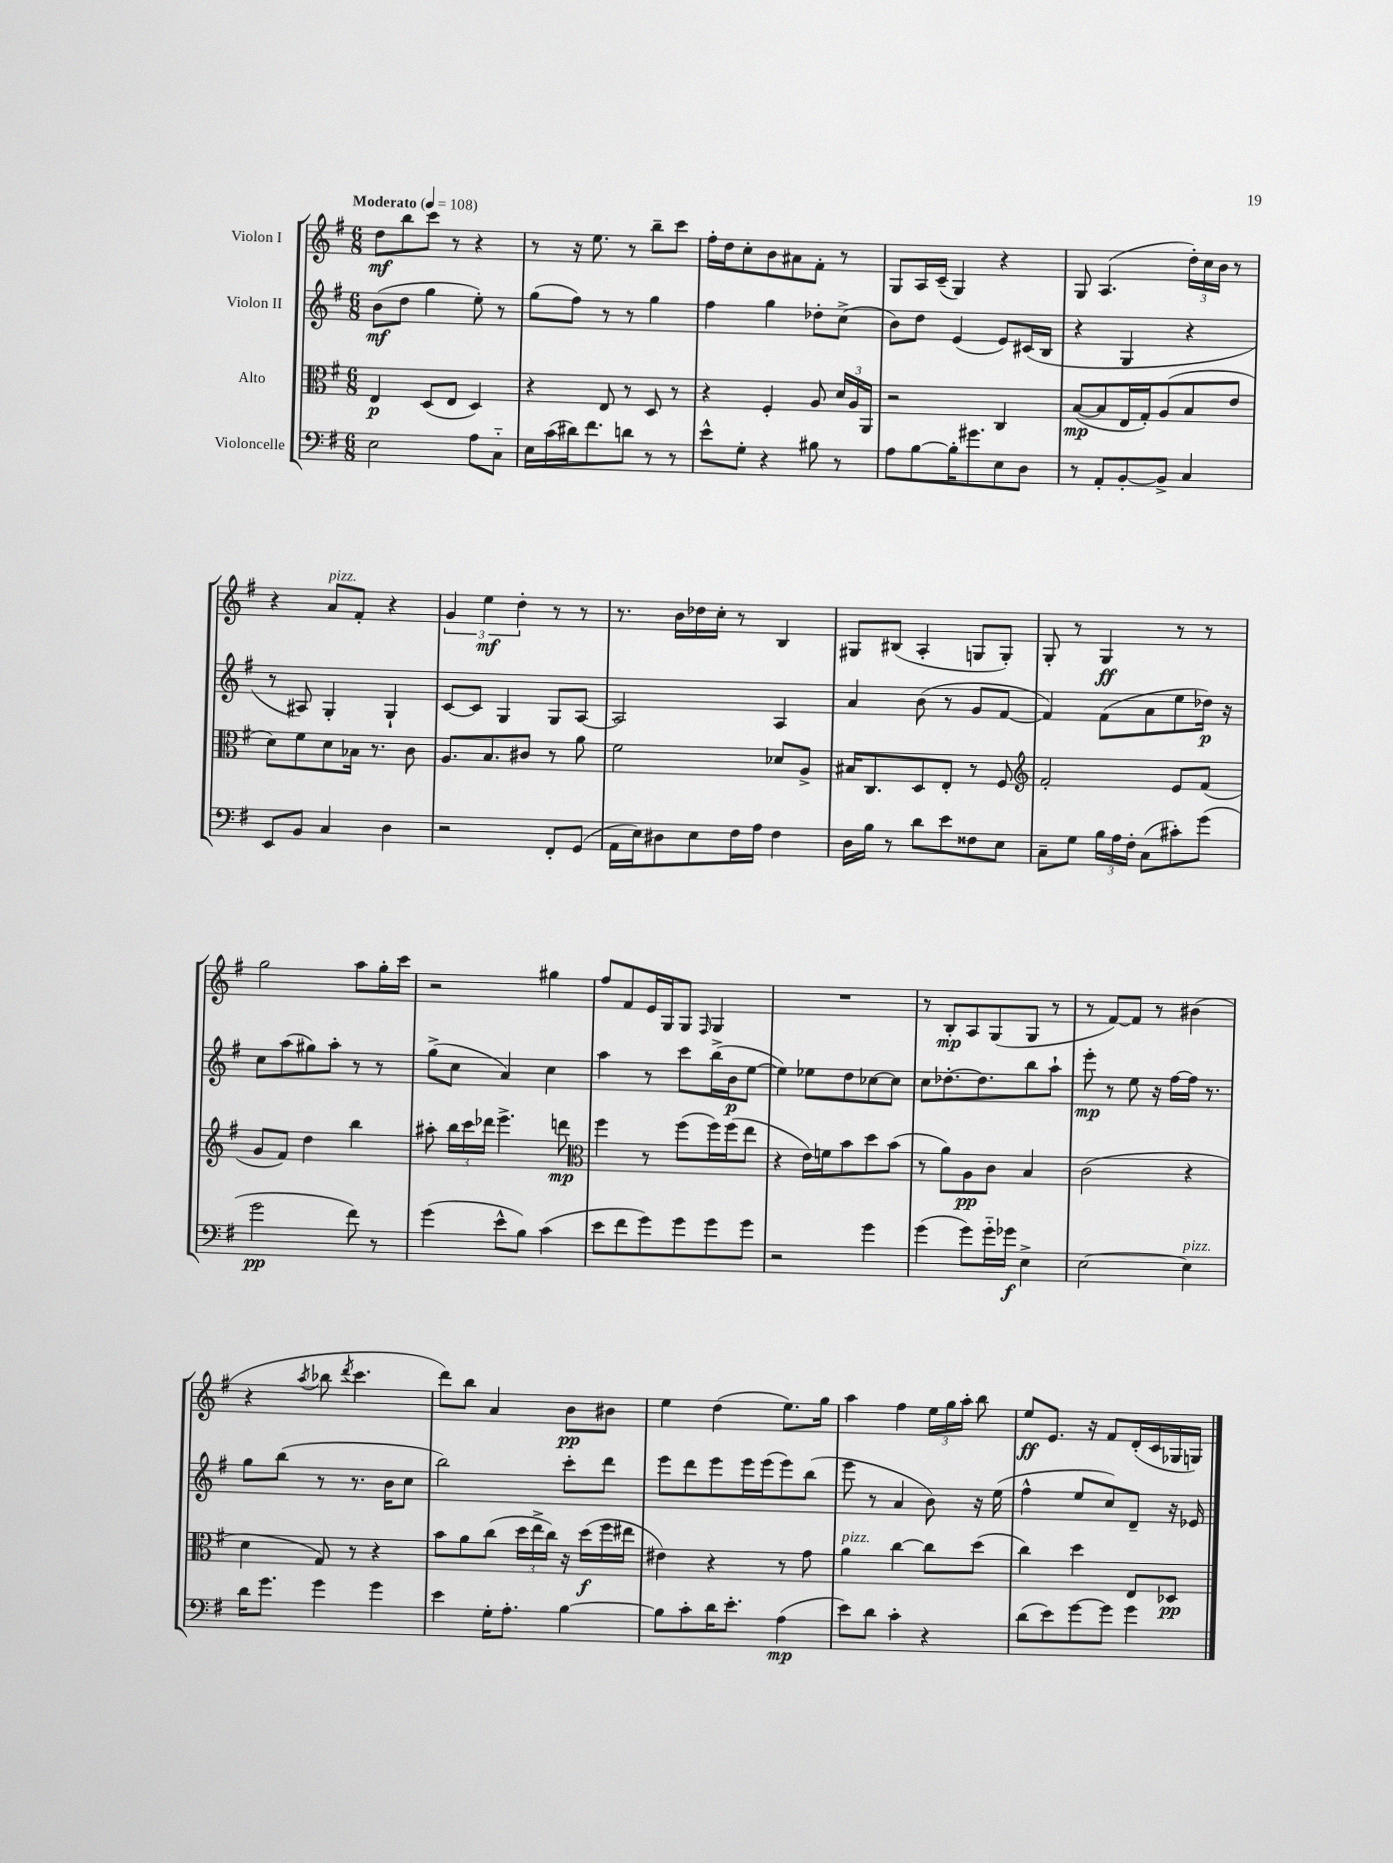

**kern	**kern	**kern	**kern
*staff4	*staff3	*staff2	*staff1
*clefF4	*clefC3	*clefG2	*clefG2
*k[f#]	*k[f#]	*k[f#]	*k[f#]
*M6/8	*M6/8	*M6/8	*M6/8
*MM108	*MM108	*MM108	*MM108
2E\	4E/	(8b\L	8dd\L
.	.	8dd\J	8bb\
.	(8D/L	4gg\	8ccc\J
.	8E/J	.	8r
8A\L	4D/)	8ee'\)	4r
8C'~\J	.	8r	.
=	=	=	=
16E\LL	4r	(8gg\L	8r
(16c\	.	.	.
16d#\J)	.	8ff#\J)	16r
8.f#\	.	.	8.ee\
.	8E/	8r	.
8d\J	8r	8r	8r
8r	8D/	4gg\	8bb~\L
8r	8r	.	8ccc\J
=	=	=	=
8e^^\L	4r	4ff#\	16ff#'\LL
.	.	.	16dd\J
8G'\J	.	.	8cc'\
4r	4F#'/	4gg\	8b\
.	.	.	8a#\
8B#\	8A/	8dd-'\L	8f#'\J
8r	24d/LL	(8cc^\J	8r
.	24A/	.	.
.	24AA/JJ	.	.
=	=	=	=
8A\L	2r	8b\L)	8G/L
[8B\	.	8dd\J	16A/L
.	.	.	(16c~/JJ
16B'\]K	.	(4e/	4G/)
8.g#\	.	.	.
8E\	4C/	8e/L)	4r
8D\J	.	(16c#/L	.
.	.	16B/JJ	.
=	=	=	=
8r	([8B/L	4r	8G/
8AA'/L	8B/]	.	(4.A/
[8BB'/	16E/L	4G/	.
.	16G'/J)	.	.
8BB^/]J	(8A/	.	.
4C/	8B/	4r	24dd'\LL)
.	.	.	24cc\
.	.	.	24b\JJ
.	8e/J	.	8r
=	=	=	=
8EE/L	8d\L)	8r	4r
8BB/J	8f#\	8A#/)	.
4C/	8d\	4G'/	8a/L
.	16B-\Jk	.	8f#'/J
.	8.r	.	.
4D\	.	4G`/	4r
.	8c\	.	.
=	=	=	=
2r	8.A/L	[8c/L	6g/
.	.	8c/]J	.
.	.	.	6ee\
.	8.B/	.	.
.	.	4G/	.
.	.	.	6dd'\
.	8c#/J	.	.
8FF#'/L	8r	8G/L	8r
(8GG/J	8a\	[8A/J	8r
=	=	=	=
16AA\LL	2f#\	2A/]	8.r
16E\J)	.	.	.
8D#\	.	.	.
.	.	.	16b\LL
8E\	.	.	16dd-\
.	.	.	16cc'\JJ
16F#\L	.	.	8r
16A\JJ	.	.	.
4F#\	8d-/L	4A/	4B/
.	8A^/J	.	.
=	=	=	=
16D\LL	16B#/LK	4a/	8G#/L
16B\JJ	8.C/	.	.
8r	.	.	(8B#/J
8d\L	8D/	(8b\	4A'/
8e\	8E'/J	8r	.
8F##\	8r	8g/L	8G/L
8E\J	8F#/	[8f#/J	8G'/J)
=	=	=	=
*	*clefG2	*	*
8C~\L	2f#'/	4f#/])	8G'/
8G\J	.	.	8r
24B\LL	.	(8f#\L	4G/
24A\	.	.	.
24F#'\JJ	.	.	.
(8C\L	.	8a\	.
8c#'\)	8e/L	8ee\	8r
(8g\J	(8f#/J	16dd-\Jk)	8r
.	.	16r	.
=	=	=	=
2g\	8g/L	8cc\L	2gg\
.	8f#/J)	(8aa\	.
.	4dd\	8gg#\)	.
.	.	8aa'\J	.
8f#\)	4bb\	8r	8aa\L
8r	.	8r	16gg'\L
.	.	.	16ccc\JJ
=	=	=	=
(4g\	8aa#'\	(8gg^\L	2r
.	24bb\LL	8cc\J	.
.	24ccc\	.	.
.	24ddd-\JJ	.	.
8e^^\L	4.eee^\	4a/)	.
8B\J)	.	.	.
(4c\	.	4cc\	4gg#\
.	8ddd\	.	.
=	=	=	=
*	*clefC3	*	*
8e\L	4ff#\	4aa\	8ff#/L
8f#\	.	.	8f#/
8g\)	8r	8r	16e/L
.	.	.	16G/J
8g\	(8ff#\L	8ccc\L	8G/J
.	.	.	16qqF#/
8g\	16ff#\L)	(16bb^\L	4G/
.	(16ff#\J	16b\J	.
8g\J	8ee\J	[8ee\J	.
=	=	=	=
2r	4r	4ee\])	2.r
.	16e\LL)	8ee-\L	.
.	16f\J	.	.
.	8b\	8dd\	.
4g\	8dd\	[8cc-\	.
.	(8b\J	8cc-\]J	.
=	=	=	=
(4g\	8r	8cc\L	8r
.	8a\L)	[8.dd-'\	8B'/L
8g\L)	8A\	.	8A/
.	.	8.dd-\]	.
16g'~\L	8c\J	.	(8G/
16g-\JJ	.	.	.
4E^\	4B/	8bb\	8G/J
.	.	8aa`\J	8r
=	=	=	=
[2E\	(2c\	8eee'\	8r
.	.	8r	[8f#/L)
.	.	8ee\	8f#/]J
.	.	16r	8r
.	.	[16ff#\LL	.
4E\]	4r	16ff#\]JJ	(4b#\
.	.	8.r	.
=	=	=	=
16d\LK	4d\	8gg\L	4r
8.g\J	.	.	.
.	.	(8bb\J	.
.	.	.	8qaa/
4g\	8G/)	8r	8bb-\
.	.	.	8qddd/
.	8r	8.r	4.ccc\
4g\	4r	.	.
.	.	16b\LK	.
.	.	8cc\J	.
=	=	=	=
4e\	8b\L	2bb\)	8ddd\L)
.	8a\	.	8bb\J
16G'\LK	(8cc\J	.	4a/
8.A'\J	.	.	.
.	24dd\LL	.	.
.	24ee^\	.	.
.	24cc\JJ)	.	.
[4B\	16r	8ccc'\L	8b\L
.	(16dd\LL	.	.
.	16ff#\	8ddd\J	8b#\J
.	16ee#\JJ	.	.
=	=	=	=
8B\]L	4e#\)	8eee\L	4ee\
8c'\	.	8ddd\	.
16d\K	4r	8eee\	(4dd\
8.e'\J	.	.	.
.	.	16eee\L	.
.	.	(16eee\J	.
(4A\	8r	8eee\)	8.ee\L)
.	8g\	(8bb\J	.
.	.	.	16gg\Jk
=	=	=	=
8e\L)	4a\	8eee\	4aa\
8d\J	.	8r	.
4c'\	[4cc\	4a/	4ff#\
4r	8cc\]L	8b\)	24ee\LL
.	.	.	24gg\
.	.	.	24aa'\JJ
.	(8dd\J	16r	8bb\
.	.	(16ee\	.
=	=	=	=
(8d\L	4cc\)	4ff#^^\	8ee/L
8e\)	.	.	8.e/J
[8g\	4dd\	8ee/L	.
.	.	.	16r
8g\]J	.	8cc/)	8f#/L
4g\	8E/L	8d~/J	(16d'/L
.	.	.	16c/
.	8D-/J	16r	16G-/
.	.	16e-/	16G/JJ)
==	==	==	==
*-	*-	*-	*-
